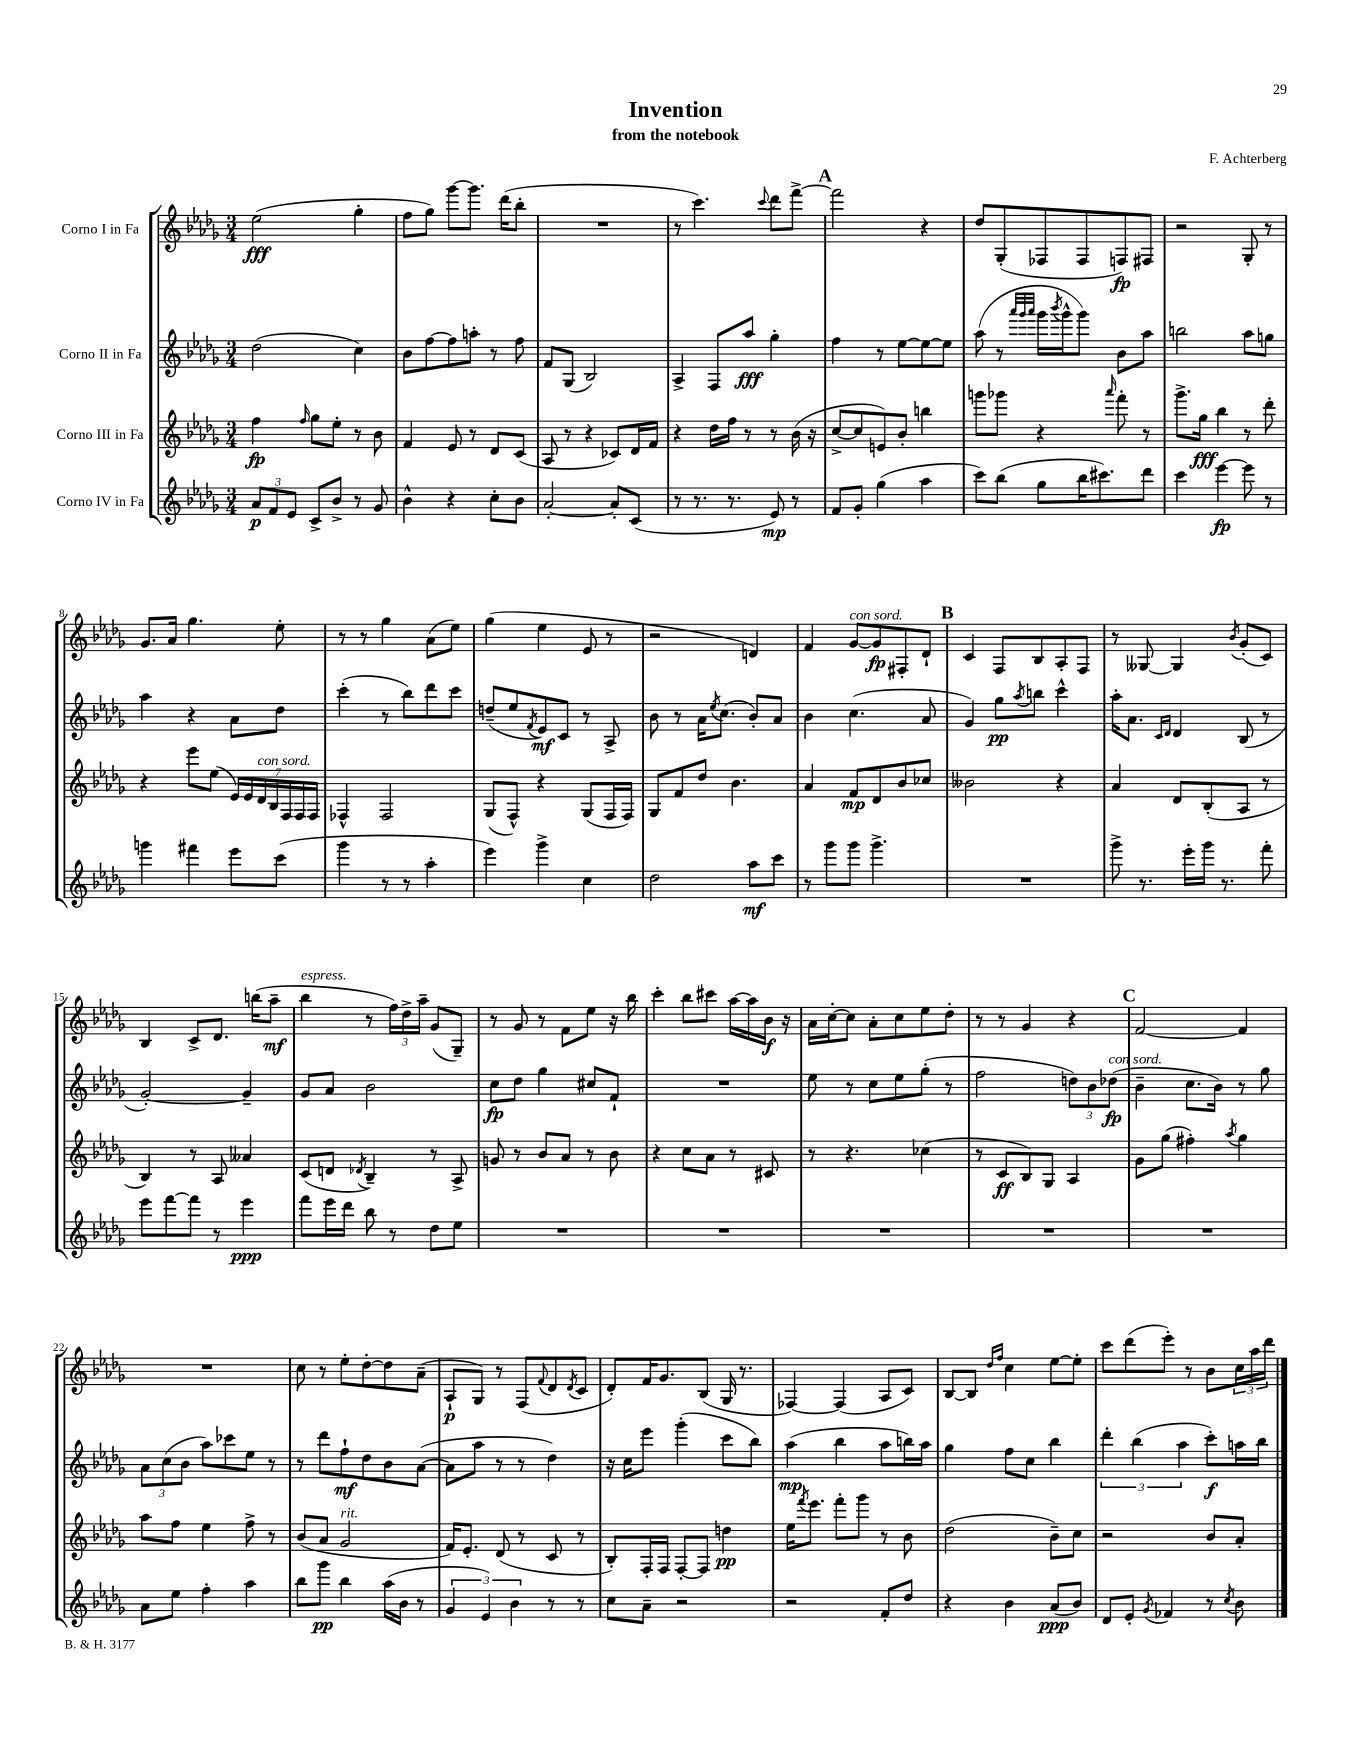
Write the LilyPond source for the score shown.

\header { title = "Invention" composer = "F. Achterberg" subtitle = "from the notebook" }
<<
\new StaffGroup <<
\new Staff = "s0" \with { instrumentName = "Corno I in Fa" } {
    \clef treble \key des \major \numericTimeSignature \time 3/4
    ees''2\fff( ges''4-. |
    f''8 ges''8) ges'''8~ ges'''8. des'''16( bes''8-. |
    R2. |
    r8 c'''4.) \appoggiatura { c'''8 } des'''8 f'''8~-> |
    \mark \markup { \bold "A" } f'''2 r4 |
    des''8 ges8-.( fes8 fes8 f8\fp) fis8 |
    r2 ges8-. r8 |
    ges'8. aes'16 ges''4. ees''8-. |
    r8 r8 ges''4 aes'8( ees''8) |
    ges''4( ees''4 ees'8 r8 |
    r2 d'4) |
    f'4 ges'8~^\markup { \italic "con sord." } ges'8\fp fis8-. des'8-! |
    \mark \markup { \bold "B" } c'4 f8 bes8 aes8-. f8 |
    r8 geses8~ geses4 \acciaccatura { bes'8 } ges'8-.( c'8) |
    bes4 c'8-> des'8. b''16( aes''8--\mf |
    bes''4^\markup { \italic "espress." } r8 \tuplet 3/2 { f''16) des''16-> aes''16-- } ges'8( ges8--) |
    r8 ges'8 r8 f'8 ees''8 r16 bes''16 |
    c'''4-. bes''8 cis'''8 aes''16~ aes''16 bes'16\f r16 |
    aes'16 c''16~-. c''8 aes'8-. c''8 ees''8 des''8-. |
    r8 r8 ges'4 r4 |
    \mark \markup { \bold "C" } f'2~ f'4 |
    R2. |
    c''8 r8 ees''8-. des''8~-. des''8 aes'8--( |
    aes8-!\p ges8) r8 f8( \appoggiatura { f'8 } des'8 \acciaccatura { des'8 } c'8 |
    des'8-.) f'16 ges'8. bes8( ges16 r8. |
    fes4~) fes4( aes8 c'8) |
    bes8~ bes8 \grace { des''16 f''16 } c''4 ees''8~ ees''8-. |
    c'''8 des'''8( ees'''8-.) r8 bes'8 \tuplet 3/2 { c''16 aes''16 des'''16 } \bar "|." |
}
\new Staff = "s1" \with { instrumentName = "Corno II in Fa" } {
    \clef treble \key des \major \numericTimeSignature \time 3/4
    des''2( c''4) |
    bes'8 f''8~ f''8 a''8-. r8 f''8 |
    f'8 ges8( bes2) |
    aes4-> f8 aes''8\fff ges''4-. |
    \mark \markup { \bold "A" } f''4 r8 ees''8~ ees''8~ ees''8 |
    aes''8( r8 \grace { aes'''32 ges'''32 aes'''32 } ges'''16 \acciaccatura { bes'''8 } ges'''16-^ ges'''8) bes'8 aes''8 |
    b''2 aes''8 g''8 |
    aes''4 r4 aes'8 des''8 |
    c'''4-.( r8 bes''8) des'''8 c'''8 |
    d''8--( ees''8 \acciaccatura { f'8 } ees'8\mf) c'8 r8 aes8-> |
    bes'8 r8 aes'16 \acciaccatura { ees''8 } c''8.( bes'8-.) aes'8 |
    bes'4 c''4.( aes'8 |
    \mark \markup { \bold "B" } ges'4) ges''8\pp \acciaccatura { aes''8 } b''8 c'''4-^ |
    aes''16-. aes'8. \grace { c'16 des'16 } des'4 bes8( r8 |
    ges'2~-.) ges'4-- |
    ges'8 aes'8 bes'2 |
    c''8\fp des''8 ges''4 cis''8 f'8-! |
    R2. |
    ees''8 r8 c''8 ees''8 ges''8-.( r8 |
    f''2 \tuplet 3/2 { d''8) bes'8 des''8\fp^\markup { \italic "con sord." }( } |
    \mark \markup { \bold "C" } bes'4-- c''8. bes'16) r8 ges''8 |
    \tuplet 3/2 { aes'8 c''8( bes'8 } aes''8) ces'''8 ees''8 r8 |
    r8 des'''8 f''8-!\mf des''8 bes'8 aes'8~( |
    aes'8 aes''8 r8 r8 des''4) |
    r16 c''16 ees'''8 ges'''4-.( c'''8 bes''8) |
    aes''4\mp( bes''4 aes''8 b''16) aes''16 |
    ges''4 f''8 c''8 bes''4 |
    \tuplet 3/2 { des'''4-. bes''4( aes''4 } c'''8-.\f) a''16 bes''16 \bar "|." |
}
\new Staff = "s2" \with { instrumentName = "Corno III in Fa" } {
    \clef treble \key des \major \numericTimeSignature \time 3/4
    f''4\fp \grace { f''16 } ges''8 ees''8-. r8 bes'8 |
    f'4 ees'8 r8 des'8 c'8( |
    aes8 r8 r4 ces'8) des'16 f'16 |
    r4 des''16 f''16 r8 r8 bes'16( r16 |
    \mark \markup { \bold "A" } c''8~-> c''8 e'8) bes'8-. b''4 |
    g'''8 ges'''8 r4 \grace { aes'''16 } f'''8-. r8 |
    ges'''8.-> ges''16\fff bes''4 r8 des'''8-. |
    r4 ees'''8 ees''8( \tuplet 7/4 { ees'16) ees'16 des'16^\markup { \italic "con sord." } bes16 f16 f16 f16 } |
    fes4-^ fes2 |
    ges8( f8-^) r4 ges8( f16 f16) |
    ges8 f'8 des''8 bes'4. |
    aes'4 f'8\mp des'8 bes'8 ces''8 |
    \mark \markup { \bold "B" } beses'2 r4 |
    aes'4 des'8 bes8-.( aes8 r8 |
    bes4) r8 aes8 aeses'4 |
    c'8( d'8 \acciaccatura { des'8 } bes4--) r8 aes8-> |
    g'8 r8 bes'8 aes'8 r8 bes'8 |
    r4 c''8 aes'8 r8 cis'8 |
    r8 r4. ces''4( |
    r8 c'8\ff bes8) ges8 aes4 |
    \mark \markup { \bold "C" } ges'8 ges''8( fis''4-.) \acciaccatura { aes''8 } ges''4 |
    aes''8 f''8 ees''4 f''8-> r8 |
    bes'8( aes'8 ges'2^\markup { \italic "rit." } |
    f'16) ees'8.-. des'8( r8 c'8 r8 |
    bes8-.) f16-. f16 f8~-. f8 d''4\pp |
    ees''16 \acciaccatura { f'''8 } ees'''8. f'''8-. ges'''8 r8 bes'8 |
    des''2( bes'8--) c''8 |
    r2 bes'8 aes'8-. \bar "|." |
}
\new Staff = "s3" \with { instrumentName = "Corno IV in Fa" } {
    \clef treble \key des \major \numericTimeSignature \time 3/4
    \tuplet 3/2 { aes'8\p f'8 ees'8 } c'8-> bes'8-> r8 ges'8 |
    bes'4-^ r4 c''8-. bes'8 |
    aes'2~-. aes'8-. c'8( |
    r8 r8. r8. ees'8\mp) r8 |
    \mark \markup { \bold "A" } f'8 ges'8-. ges''4( aes''4 |
    c'''8) bes''8( ges''8 bes''16 cis'''8.) des'''8 |
    c'''4 ees'''4~\fp ees'''8 r8 |
    g'''4 fis'''4 ees'''8 c'''8( |
    ges'''4 r8 r8 aes''4-. |
    ees'''4) ges'''4-> c''4 |
    des''2 aes''8\mf c'''8 |
    r8 ges'''8 ges'''8 ges'''4.-> |
    \mark \markup { \bold "B" } R2. |
    ges'''8-> r8. ees'''16-. ges'''16 r8. f'''8-. |
    ees'''8 f'''8~ f'''8 r8 ees'''4\ppp |
    f'''8 ees'''16 des'''16 bes''8 r8 des''8 ees''8 |
    R2. |
    R2. |
    R2. |
    R2. |
    \mark \markup { \bold "C" } R2. |
    aes'8 ees''8 f''4-. aes''4 |
    bes''8 ges'''8\pp bes''4 aes''16( bes'16 r8 |
    \tuplet 3/2 { ges'4 ees'4) bes'4 } r8 r8 |
    c''8 aes'8-- r2 |
    r2 f'8-. des''8 |
    r4 bes'4 aes'8\ppp( bes'8) |
    des'8 ees'8-. \acciaccatura { ges'8 } fes'4 r8 \acciaccatura { c''8 } bes'8 \bar "|." |
}
>>
>>
